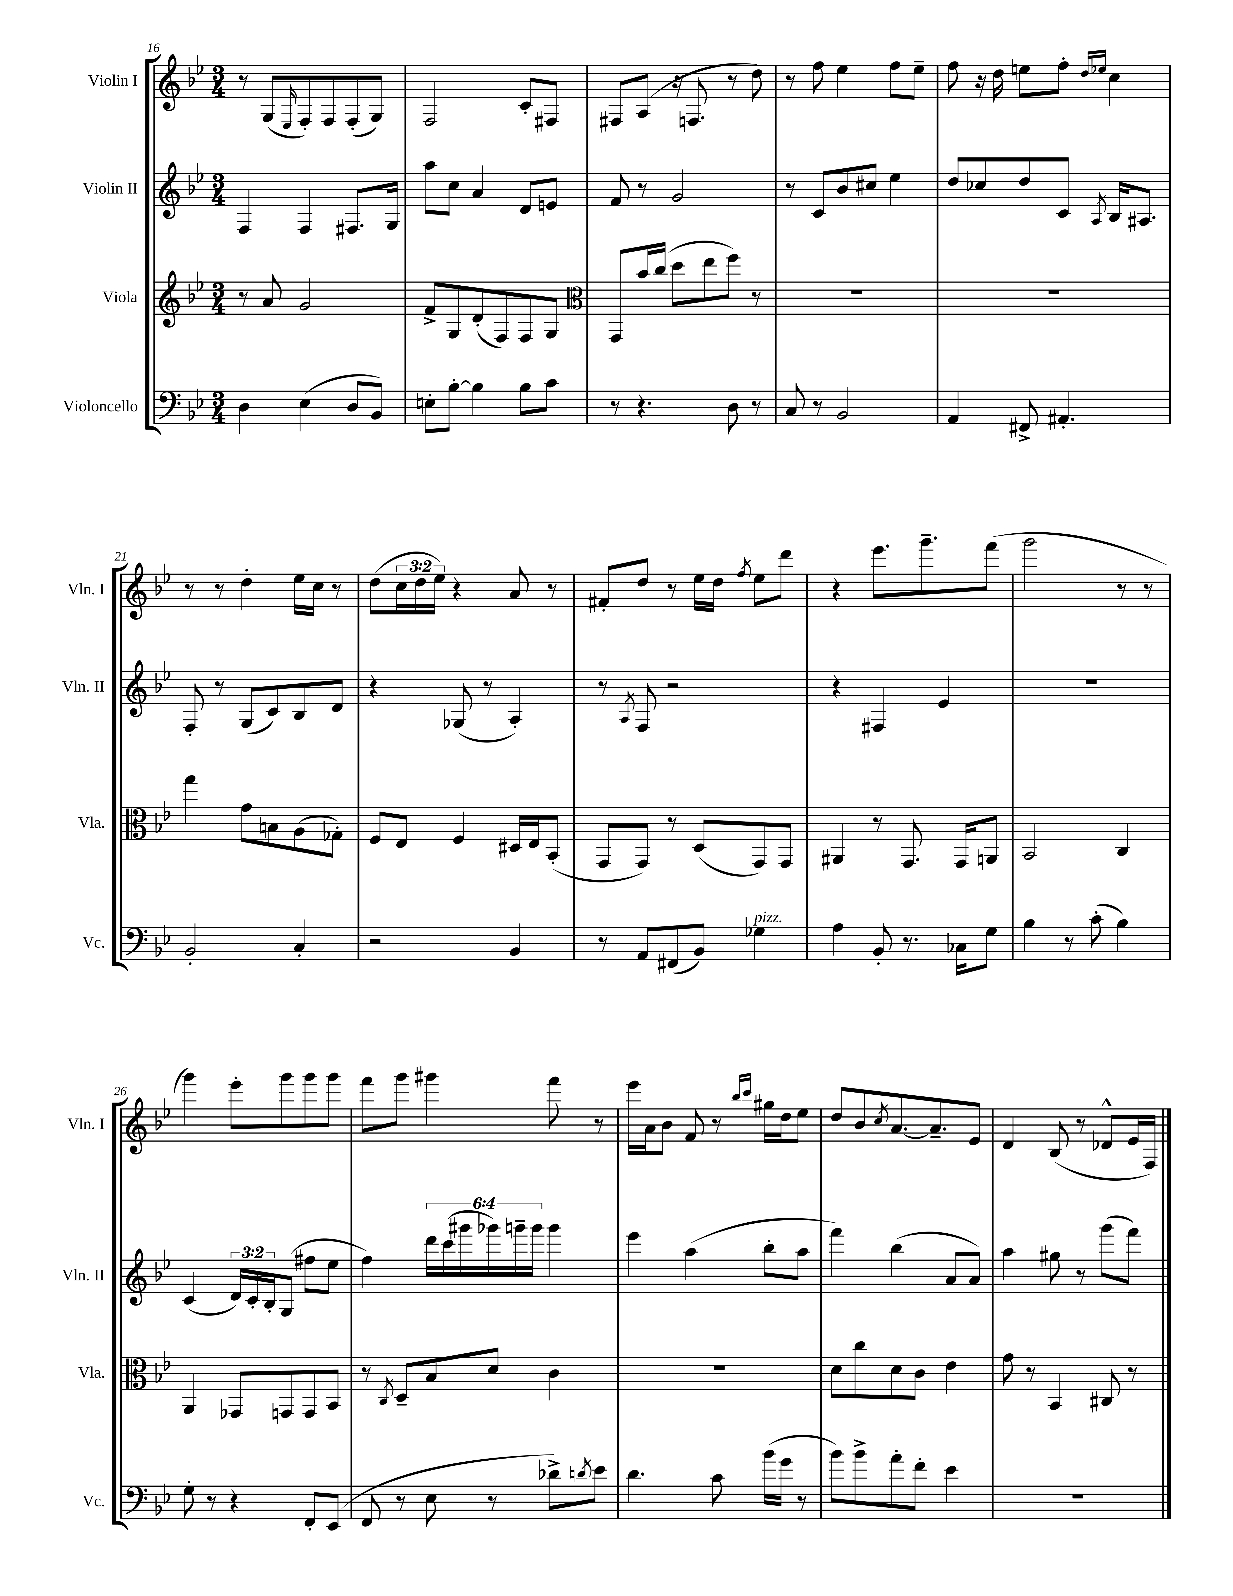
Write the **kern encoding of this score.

**kern	**kern	**kern	**kern
*part4	*part3	*part2	*part1
*staff4	*staff3	*staff2	*staff1
*I"Violoncello	*I"Viola	*I"Violin II	*I"Violin I
*I'Vc.	*I'Vla.	*I'Vln. II	*I'Vln. I
*clefF4	*clefG2	*clefG2	*clefG2
*k[b-e-]	*k[b-e-]	*k[b-e-]	*k[b-e-]
*M3/4	*M3/4	*M3/4	*M3/4
=16	=16	=16	=16
4D\	8r	4F/	8r
.	8a/	.	(8G/L
.	.	.	16qqE-/
(4E-\	2g/	4F/	8F'/)
.	.	.	8F/
8D/L	.	8.F#X/L	(8F'/
8BB-/J)	.	.	8G/J)
.	.	16G/Jk	.
=17	=17	=17	=17
8En'\L	8f^/L	8aa\L	2F/
[8B-'\J	8G/	8cc\J	.
4B-\]	(8d'/	4a/	.
.	8F/)	.	.
8B-\L	8F/	8d/L	8c'/L
8c\J	8G/J	8en/J	8F#X/J
=18	=18	=18	=18
*	*clefC3	*	*
8r	8GG/L	8f/	8F#X/L
4.r	16b-/L	8r	(8A/J
.	(16cc/JJ	.	.
.	8dd\L	2g/	16r
.	.	.	8.Fn/
.	8ee-\	.	.
8D\	8ff\J)	.	8r
8r	8r	.	8dd\)
=19	=19	=19	=19
8C/	2.r	8r	8r
8r	.	8c/L	8ff\
2BB-/	.	8b-/	4ee-\
.	.	8cc#X/J	.
.	.	4ee-\	8ff\L
.	.	.	8ee-~\J
=20	=20	=20	=20
4AA/	2.r	8dd/L	8ff\
.	.	8cc-X/	16r
.	.	.	16dd\
8FF#X^/	.	8dd/	8een\L
4.AA#X'/	.	8c/J	8ff'\J
.	.	.	16qqdd/LL
.	.	8qA/	16qqee-X/JJ
.	.	16B-/KL	4cc\
.	.	8.A#X/J	.
!!LO:LB:g=z
=21	=21	=21	=21
2BB-'/	4gg\	8F'/	8r
.	.	8r	8r
.	8g\L	(8G/L	4dd'\
.	8Bn\	8c/)	.
4C'/	(8A\	8B-/	16ee-\LL
.	.	.	16cc\JJ
.	8G-X'\J)	8d/J	8r
=22	=22	=22	=22
2r	8F/L	4r	(8dd\L
.	8E-/J	.	24cc\L
.	.	.	24dd\
.	.	.	24ee-\JJ)
.	4F/	(8G-X/	4r
.	.	8r	.
4BB-/	16D#X/LL	4A'/)	8a/
.	16E-/J	.	.
.	(8BB-'/J	.	8r
=23	=23	=23	=23
8r	8GG/L	8r	8f#X'/L
.	.	8qA/	.
8AA/L	8GG/J)	8F/	8dd/J
(8FF#X/	8r	2r	8r
8BB-/J)	(8D/L	.	16ee-\LL
.	.	.	16dd\JJ
.	.	.	8qff/
!LO:TX:a:i:t=pizz.	!	!	!
4G-X\	8GG/)	.	8ee-\L
.	8GG/J	.	8ddd\J
=24	=24	=24	=24
4A\	4AA#X/	4r	4r
8BB-'/	8r	4F#X/	8.eee-\L
8.r	8.GG/	.	.
.	.	.	8.ggg~\
.	.	4e-/	.
16C-X\KL	16GG/KL	.	.
8G\J	8AAn/J	.	(8fff\J
=25	=25	=25	=25
4B-\	2BB-/	2.r	2ggg\
8r	.	.	.
(8c'\	.	.	.
4B-\)	4C/	.	8r
.	.	.	8r
!!LO:LB:g=z
=26	=26	=26	=26
8G'\	4AA/	(4c/	4ggg\)
8r	.	.	.
4r	8GG-X/L	24d/LL)	8eee-'\L
.	.	24c'/	.
.	.	24B-'/J	.
.	8GGn/	(8G/J	8ggg\
8FF'/L	8GG/	8ff#X\L	8ggg\
(8EE-/J	8BB-/J	8ee-\J	8ggg\J
=27	=27	=27	=27
8FF/	8r	4ff\)	8fff\L
.	8qC/	.	.
8r	8D~/L	.	8ggg\J
8E-\	8B-/	24ddd\LL	4ggg#X\
.	.	(24ccc\	.
.	.	24ggg#X\	.
8r	8d/J	24ggg-X\)	.
.	.	24gggn~\	.
.	.	24ggg\JJ	.
8d-X^\L)	4c\	4ggg\	8fff\
8qdn/	.	.	.
8e-\J	.	.	8r
=28	=28	=28	=28
4.d\	2.r	4eee-\	16eee-\LL
.	.	.	16a\J
.	.	.	8b-\J
.	.	(4aa\	8f/
8c\	.	.	8r
.	.	.	16qqbb-/LL
.	.	.	16qqccc/JJ
(16b-\LL	.	8bb-'\L	16gg#X\LL
16g\JJ	.	.	16dd\J
8r	.	8aa\J	8ee-\J
=29	=29	=29	=29
8b-\L)	8d\L	4fff\)	8dd/L
8b-^\	8cc\	.	8b-/
.	.	.	8qcc/
8a'\	8d\	(4bb-\	[8.a/
8f'\J	8c\J	.	.
.	.	.	8.a~/]
4e-\	4e-\	8a/L	.
.	.	8a/J)	8e-/J
=30	=30	=30	=30
2.r	8g\	4aa\	4d/
.	8r	.	.
.	4BB-/	8gg#X\	(8B-/
.	.	8r	8r
.	8C#X/	(8ggg\L	8d-X^^/L
.	8r	8fff\J)	16e-/L
.	.	.	16F/JJ)
==	==	==	==
*-	*-	*-	*-
